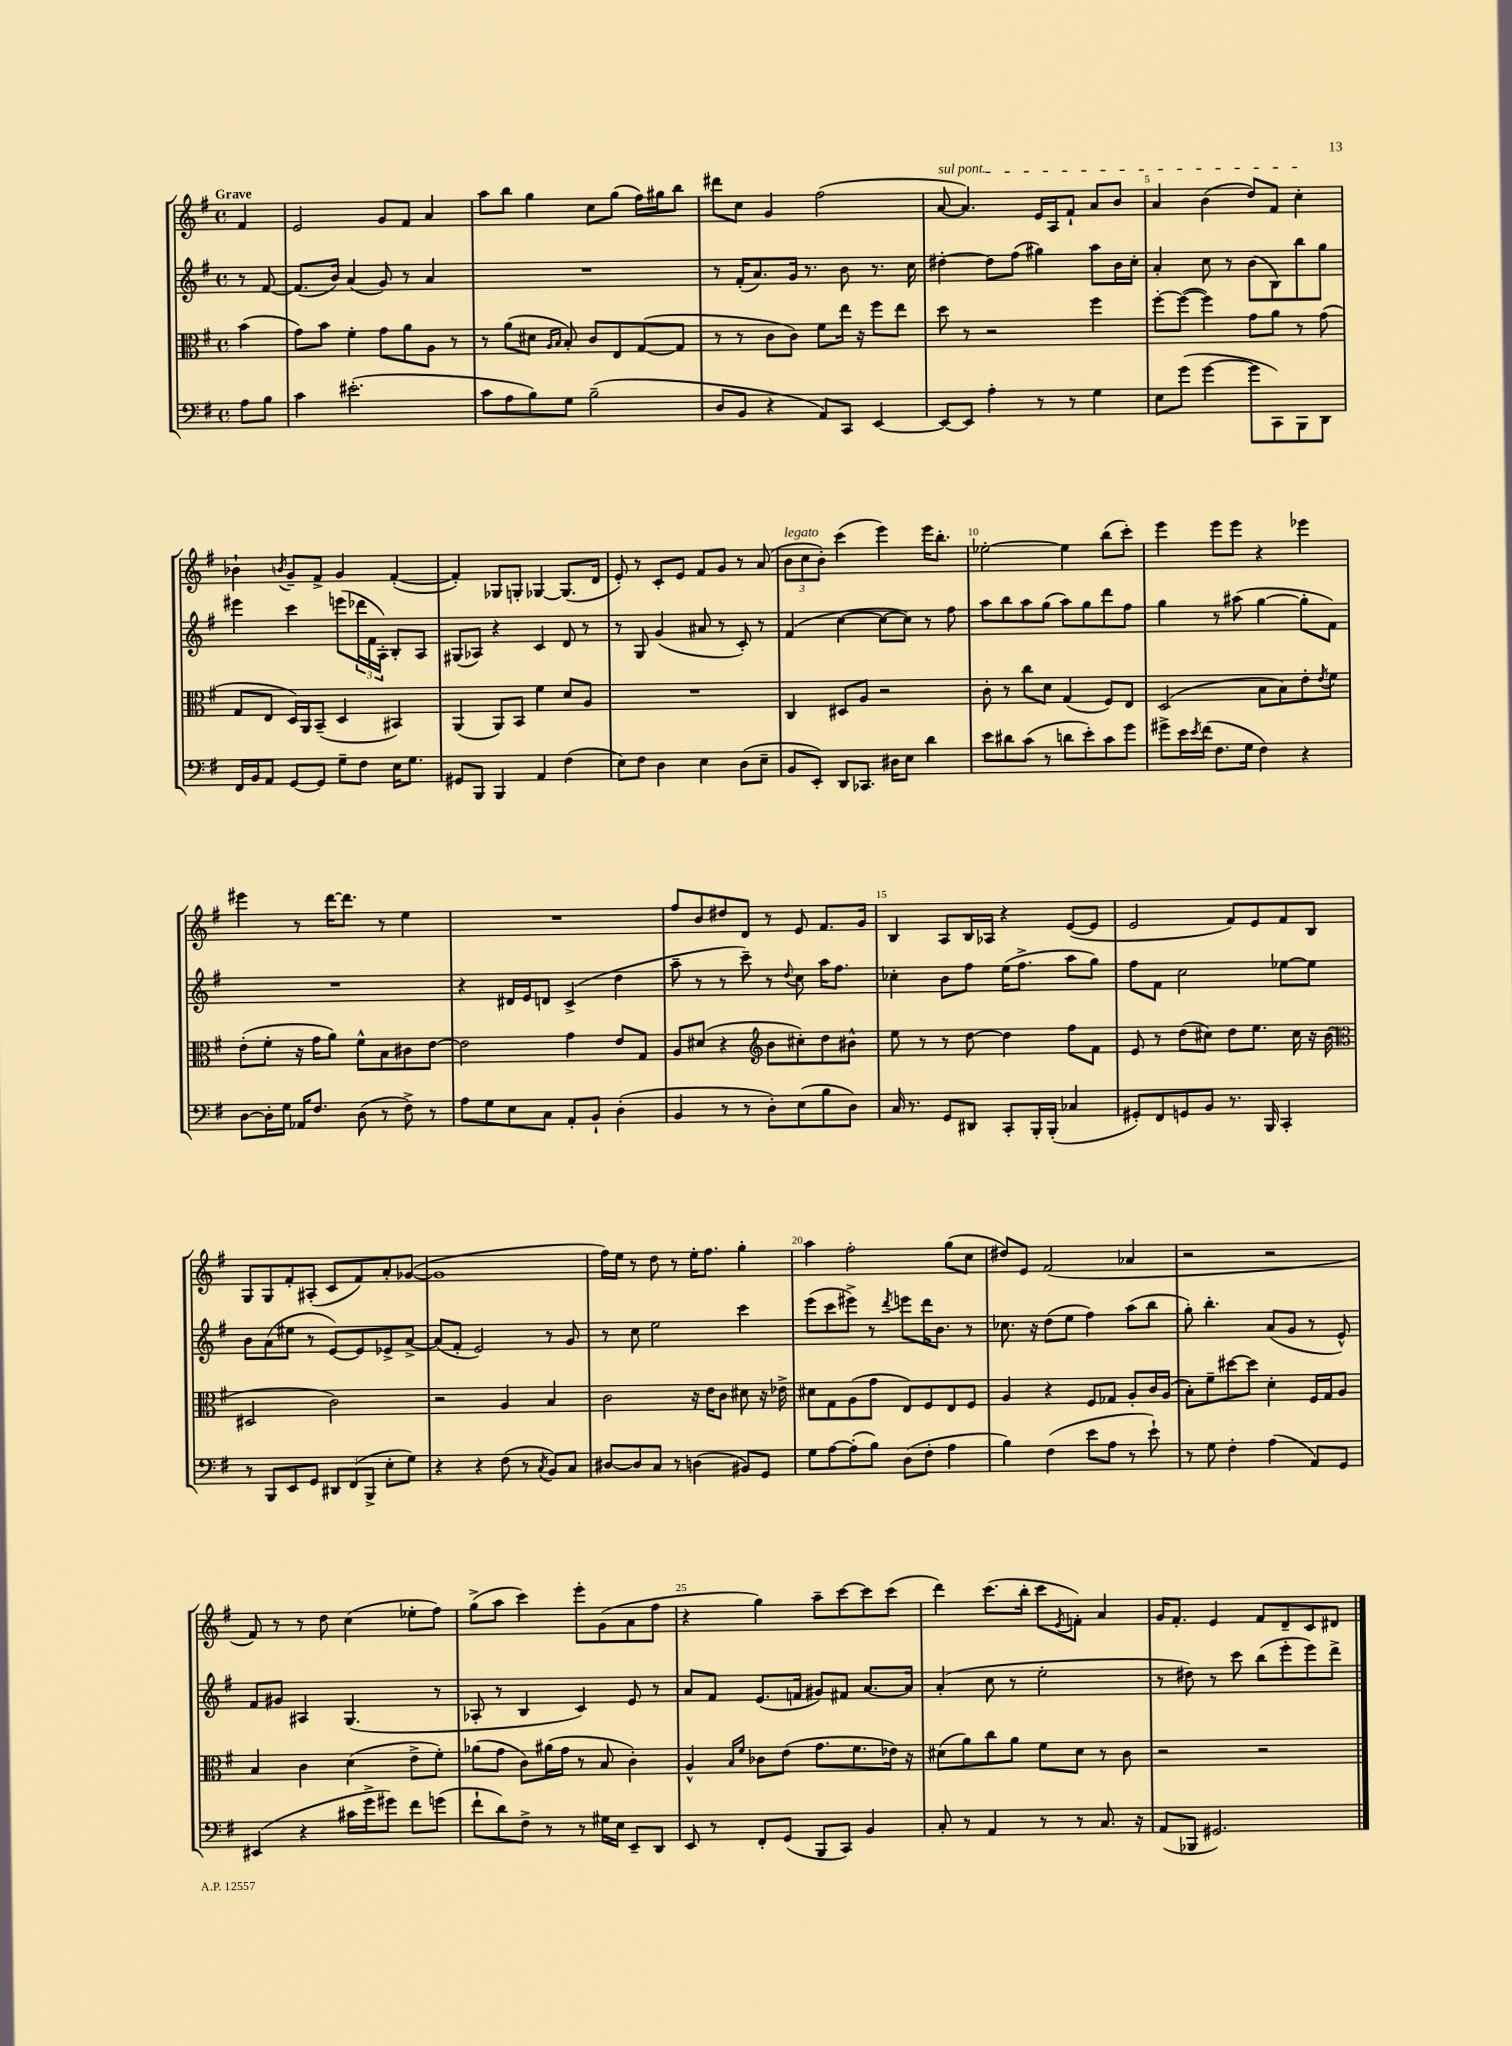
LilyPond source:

<<
\new StaffGroup <<
\new Staff = "s0" {
    \clef treble \key g \major \defaultTimeSignature \time 4/4 \partial 4 \tempo "Grave"
    fis'4 |
    e'2 g'8 fis'8 a'4 |
    a''8 b''8 g''4 c''8 g''8( fis''16) gis''16 b''8 |
    dis'''8 c''8 g'4 fis''2( |
    \once \override TextSpanner.bound-details.left.text = \markup { \italic "sul pont." } a'8~\startTextSpan a'4.) e'16 a16 fis'8-! a'8 b'8 |
    a'4 b'4( d''8) fis'8 c''4-.\stopTextSpan |
    bes'4-! \acciaccatura { b'8 } g'8-- fis'8-> g'4 fis'4~-.( |
    fis'4-.) ges8 g8-. ges4~ ges8.( d'16 |
    e'8-.) r8 c'8-. e'8 fis'8 g'8 r8 a'8( |
    \tuplet 3/2 { b'8^\markup { \italic "legato" } c''8 b'8-.) } c'''4( e'''4) e'''16 b''8.-. |
    ees''2~-. ees''4 b''8( c'''8-.) |
    e'''4 e'''8 e'''8 r4 ees'''4 |
    eis'''4 r8 d'''16~ d'''8. r8 e''4 |
    R1 |
    fis''8 b'8 dis''8 d'8 r8 e'8 fis'8. g'16 |
    b4 a8 b16 aes16 r4 e'8~( e'8 |
    e'2 fis'8) e'8 fis'8 b8 |
    g8 g8 fis'8-. ais8-.( c'8 fis'8) a'8-. ges'8~( |
    ges'1 |
    fis''16) e''16 r8 d''8 r8 e''16-. fis''8. g''4-. |
    a''4 fis''2-. g''8( c''8 |
    dis''8) e'8 fis'2( aes'4 |
    r2 r2 |
    fis'8) r8 r8 d''8 c''4( ees''8-. fis''8) |
    g''8->( a''8 c'''4) e'''8-. g'8( a'8 fis''8 |
    r4 g''4) a''8-- c'''8~ c'''8 c'''8( |
    d'''4) c'''8.( b''16-. c'''8 \acciaccatura { e'8 } f'8-.) a'4 |
    g'16 fis'8.-. e'4 fis'8 d'8-- c'8 dis'8 \bar "|." |
}
\new Staff = "s1" {
    \clef treble \key g \major \defaultTimeSignature \time 4/4 \partial 4
    r8 fis'8~ |
    fis'8.( b'16) a'4( g'8) r8 a'4 |
    R1 |
    r8 fis'16-.( a'8.) g'16 r8. b'8 r8. c''16 |
    dis''4~-. dis''8 fis''8( gis''4) a''8 b'16 c''16-. |
    a'4-. c''8 r8 b'8( b8) b''8 g''8 |
    eis'''4 c'''4 e'''8( \tuplet 3/2 { des'''16 fis'16 a16-.) } b8-. a8 |
    gis8( aes8) r4 c'4 d'8 r8 |
    r8 g8 g'4( ais'8 r8 c'8-.) r8 |
    fis'4( c''4~ c''8~ c''8) r8 fis''8 |
    a''8 b''8 a''8 g''8( a''8) g''8 d'''8 fis''8 |
    g''4 r8 ais''8( g''4~ g''8-. fis'8) |
    R1 |
    r4 dis'16 e'16 d'8 c'4->( d''4 |
    a''8-- r8 r8 c'''8--) r8 \appoggiatura { d''8 } c''8 a''16 fis''8. |
    ces''4-. b'8 fis''8 e''16( fis''8.-> a''8 g''8) |
    fis''8 fis'8 c''2 ees''8~ ees''8 |
    b'8 a'8( eis''8 r8 e'8~) e'8 ees'8-> a'8~-> |
    a'8( fis'8-. e'2) r8 g'8 |
    r8 c''8 e''2 c'''4 |
    e'''8( c'''8 eis'''8->) r8 \acciaccatura { d'''8 } e'''8 d'''16 b'8. r8 |
    ces''8. r16 d''8( e''8 fis''4) a''8( b''8 |
    g''8-.) b''4.-. a'8( g'8 r8 e'8-^) |
    fis'8 gis'8 ais4 g4.( r8 |
    aes8-. r8 b4 c'4) e'8 r8 |
    a'8 fis'8 e'8.( f'16 gis'8) fis'8 a'8.~ a'16 |
    a'4-.( c''8 r8 e''2-. |
    r8 dis''8) r8 c'''8 b''8( e'''8-. e'''8) d'''8-> \bar "|." |
}
\new Staff = "s2" {
    \clef alto \key g \major \defaultTimeSignature \time 4/4 \partial 4
    b'4( |
    g'8) b'8 fis'4-. g'8 a'8 a8 r8 |
    r8 a'8( dis'8 \grace { a16 b16 } b8-.) c'8 e8 g8~( g8 |
    r8 r8 c'8 c'8) fis'8 e''16 r16 fis''8 e''8 |
    d''8 r8 r2 fis''4 |
    fis''8~-. fis''8~( fis''4) g'8 a'8 r8 g'8( |
    g8 e8 d16) a,16 b,8--( d4 bis,4) |
    a,4( a,8) b,8 fis'4 d'8 a8 |
    R1 |
    c4 dis8 a8 r2 |
    c'8-. r8 c''8 d'8 g4( fis8) e8 |
    d2( b8 b8) e'8-. \acciaccatura { e'8 } fis'8 |
    e'8-.( fis'8-. r16 g'16 a'8) fis'8-^ b8 cis'8 e'8~ |
    e'2 g'4 e'8 g8 |
    a8 dis'8( r4 \clef treble b'8 cis''8-.) d''8 bis'8-^ |
    e''8 r8 r8 d''8~ d''4 fis''8 fis'8 |
    e'8 r8 d''8( cis''8) d''8 e''8. cis''16 r16 b'16( |
    \clef alto dis2 c'2) |
    r2 a4 b4 |
    c'2 r16 e'16 c'8 dis'8 r16 ees'16-> |
    dis'8 g8 a8( g'8 e8) fis8 e8 fis8 |
    a4 r4 fis8 ges8 a8-. c'16 a16( |
    b8-.) fis'8-- dis''8~ dis''8 d'4-. fis16 g16 a8 |
    b4 c'4 d'4( e'8-> fis'8-.) |
    aes'8( g'8 c'8) ais'16( g'16 r8 b8 c'4-.) |
    a4-^ \grace { b16 fis'16 } ces'8 e'8( g'8. fis'8. ees'16) r16 |
    dis'8( a'8) c''8 a'8 fis'8 dis'8 r8 c'8 |
    r2 r2 \bar "|." |
}
\new Staff = "s3" {
    \clef bass \key g \major \defaultTimeSignature \time 4/4 \partial 4
    a8 b8 |
    c'4 eis'2.-.( |
    c'8 a8 b8) g8 b2--( |
    d8 b,8 r4 a,8) c,8 e,4~ |
    e,8~ e,8 a4-. r8 r8 g4 |
    e8 g'8( g'4~ g'8 c,8) b,,8 d,8 |
    fis,16 b,16 a,8 g,8~ g,8 g8-- fis8 e16 g8. |
    gis,8 b,,8 b,,4 a,4 fis4( |
    e8) fis8 d4 e4 d8( e8-- |
    b,8 e,8-.) d,8 ces,8. dis16 e8 d'4 |
    e'8 dis'8 c'8( r8 d'8 e'8-.) c'8 g'8 |
    gis'8-> e'16 \acciaccatura { e'8 } fis'16( fis8. g16 fis4) r4 |
    d8~ d16-. g16 aes,16 fis8. d8( r8 fis8->) r8 |
    a8 g8 e8 c8 a,8-. b,8-! d4-.( |
    b,4 r8 r8 d8-.) e8( b8 d8) |
    c16 r8. g,8 dis,8 c,8-. b,,16-. b,,16-.( ces4 |
    gis,8-.) fis,8 g,8 b,8 r8. b,,16 c,4-. |
    r8 b,,8 e,8 g,8 \tuplet 3/2 { dis,8 fis,8( b,,8-> } e8-. g8) |
    r4 r4 fis8( r8 \acciaccatura { c8 } b,8) c8 |
    dis8~ dis8 c8 r8 d4( bis,8) g,8 |
    g8 a8~ a8-.( b8) d8( fis8-. a4 |
    b4) fis4( e'8 a8 r8 e'8-!) |
    r8 g8 fis4-. a4( a,8) g,8 |
    eis,4( r4 cis'16 g'16-> gis'8) fis'8 g'8( |
    fis'8-! d'8) fis8-> r8 r8 gis16 e16 e,8-- d,8 |
    e,8 r8 fis,8-. g,8( b,,8 c,8) b,4 |
    c8-. r8 a,4 r8 r8 c8. r16 |
    a,8( bes,,8 gis,2.) \bar "|." |
}
>>
>>
\layout { \context { \Score \override BarNumber.break-visibility = ##(#f #t #t) barNumberVisibility = #(every-nth-bar-number-visible 5) } }
